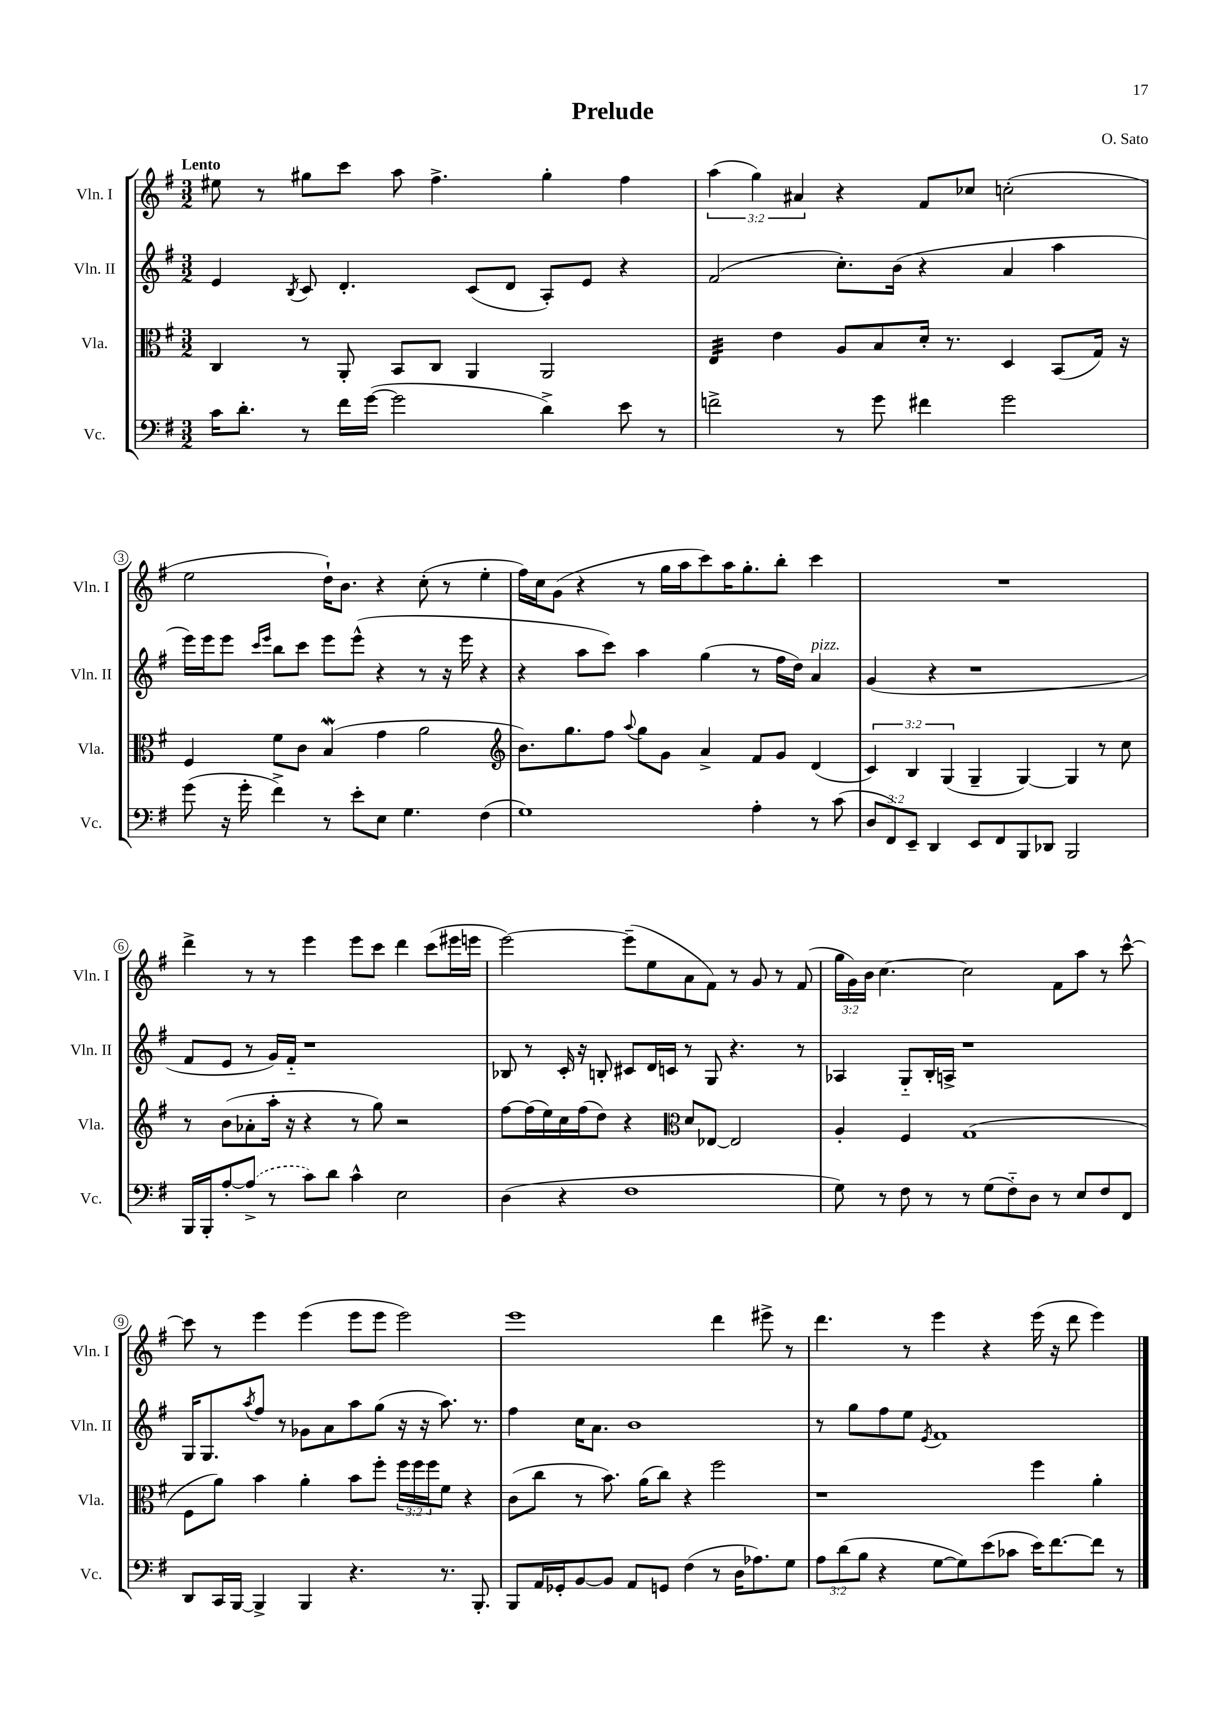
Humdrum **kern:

**kern	**kern	**kern	**kern
*staff4	*staff3	*staff2	*staff1
*clefF4	*clefC3	*clefG2	*clefG2
*k[f#]	*k[f#]	*k[f#]	*k[f#]
*M3/2	*M3/2	*M3/2	*M3/2
16c\LK	4C/	4e/	8ee#\
8.d'\J	.	.	.
.	.	.	8r
.	.	8qB/	.
8r	8r	8c/	8gg#\L
16f#\LL	8AA'/	4.d'/	8ccc\J
([16g\JJ	.	.	.
2g\]	8BB/L	.	8aa\
.	8C/J	.	4.ff#^\
.	4AA/	(8c/L	.
.	.	8d/J	.
4d^\)	2AA/	8A'/L)	4gg#'\
.	.	8e/J	.
8e\	.	4r	4ff#\
8r	.	.	.
=	=	=	=
2f^\	4E/	(2f#/	(6aa\
.	.	.	6gg\)
.	4e\	.	.
.	.	.	6a#/
8r	8A/L	8.cc'\L)	4r
8g\	8B/	.	.
.	.	(16b\Jk	.
4f#\	16d'/Jk	4r	8f#/L
.	8.r	.	.
.	.	.	8cc-/J
2g\	4D/	4a/	(2cc'\
.	(8BB/L	4aa\	.
.	16G/Jk)	.	.
.	16r	.	.
=	=	=	=
(8g\	4F#/	16eee\LL)	2ee\
.	.	16eee\J	.
16r	.	8eee\J	.
16g'\	.	.	.
.	.	16qqccc/LL	.
.	.	16qqeee/JJ	.
4f#^\)	8f#\L	8bb\L	.
.	8c\J	8ccc\J	.
8r	(4B/	8eee\L	16dd`\LK)
.	.	.	8.b\J
8e'\L	.	(8eee^^\J	.
8E\J	4g\	4r	4r
4.G\	.	.	.
.	2a\	8r	(8cc'\
.	.	16r	8r
.	.	16eee\	.
(4F#\	.	4r	4ee'\
=	=	=	=
*	*clefG2	*	*
1G)	8.b\L)	4r	16ff#\LL)
.	.	.	16cc\J
.	.	.	(8g\J
.	8.gg\	.	.
.	.	8aa\L	4r
.	8ff#\J	8ccc\J)	.
.	8qqaa/	.	.
.	8gg\L	4aa\	8r
.	8g\J	.	16gg\LL
.	.	.	16aa\J
.	4a^/	(4gg\	8ccc\)
.	.	.	16aa\K
.	.	.	8.gg'\
4A'\	8f#/L	8r	.
.	8g/J	16ff#\LL	8bb'\J
.	.	16dd\JJ)	.
8r	(4d/	4a/	4ccc\
(8c\	.	.	.
=	=	=	=
12D/L	6c/)	(4g/	1.r
12FF#/)	.	.	.
12EE~/J	6B/	.	.
4DD/	.	4r	.
.	(6G/	.	.
8EE/L	4G~/	1r	.
8FF#/	.	.	.
8BBB/	[4G/)	.	.
8DD-/J	.	.	.
2BBB/	4G/]	.	.
.	8r	.	.
.	8cc\	.	.
=	=	=	=
16BBB/LL	8r	8f#/L	4ddd^\
16BBB'/J	.	.	.
[8A'/	(8b\L	8e/J	.
(8A^/]J	8a-'\	8r	8r
8r	16aa'\Jk	16g/LL)	8r
.	16r	16f#'~/JJ	.
8c\L)	4r	1r	4eee\
8d\J	.	.	.
4c^^\	8r	.	8eee\L
.	8gg\)	.	8ccc\J
2E\	2r	.	4ddd\
.	.	.	(8ccc\L
.	.	.	16eee#\L
.	.	.	16eee\JJ
=	=	=	=
(4D\	[8ff#\L	8B-/	[2eee\)
.	(16ff#\]L	8r	.
.	16ee\)	.	.
4r	16cc\	16c'/	.
.	(16ff#\J	16r	.
.	8dd\J)	8B'/	.
1F#	4r	8c#/L	(8eee~\]L
.	.	16d/L	8ee\
.	.	16c/JJ	.
*	*clefC3	*	*
.	8d/L	8r	8a\
.	[8E-/J	8G/	8f#\J)
.	2E-/]	4.r	8r
.	.	.	8g/
.	.	.	8r
.	.	8r	(8f#/
=	=	=	=
8G\)	4A'/	4A-/	24gg\LL
.	.	.	24g\)
.	.	.	24b\JJ
8r	.	.	[4.cc\
8F#\	4F#/	8G'~/L	.
8r	.	16B'/L	.
.	.	16A^/JJ	.
8r	(1G	1r	2cc\]
(8G\L	.	.	.
8F#'~\)	.	.	.
8D\J	.	.	.
8r	.	.	8f#\L
8E/L	.	.	8aa\J
8F#/	.	.	8r
8FF#/J	.	.	[8ccc^^\
=	=	=	=
8DD/L	8F#\L	16G/LK	8ccc\]
.	.	8.G/	.
16CC/L	8a\J)	.	8r
[16BBB/JJ	.	.	.
.	.	8qaa/	.
4BBB^/]	4b\	8ff#/J	4eee\
.	.	8r	.
4BBB/	4a'\	8g-\L	(4eee\
.	.	8a\	.
4.r	8b\L	8aa\	8eee\L
.	8ff#'\J	(8gg\J	8eee\J
.	24ff#\LL	16r	2eee\)
.	24ff#\	.	.
.	.	16r	.
.	24ff#\J	.	.
8.r	8f#\J	8.aa\)	.
.	4r	.	.
8.BBB'/	.	8.r	.
=	=	=	=
8BBB/L	(8c\L	4ff#\	1eee
16AA/L	8cc\J	.	.
16GG-'/J	.	.	.
[8BB/	8r	16cc\LK	.
.	.	8.a\J	.
8BB/]J	8.b\)	.	.
8AA/L	.	1b	.
.	(16a\LK	.	.
8GG/J	8cc\J)	.	.
(4F#\	4r	.	.
8r	2ff#\	.	4ddd\
16D\LK	.	.	.
8.A-\)	.	.	.
.	.	.	8eee#^\
8G\J	.	.	8r
=	=	=	=
12A\L	1r	8r	4.ddd\
(12d\	.	.	.
.	.	8gg\L	.
12B\J	.	.	.
4r	.	8ff#\	.
.	.	8ee\J	8r
.	.	8qe/	.
[8G\L	.	1f#	4eee\
8G\])	.	.	.
(8e\	.	.	4r
8c-\J	.	.	.
16e\LK)	4ff#\	.	(16eee\
[8.f#\	.	.	16r
.	.	.	8ddd\
8f#\]J	4a'\	.	4eee\)
8r	.	.	.
==	==	==	==
*-	*-	*-	*-
